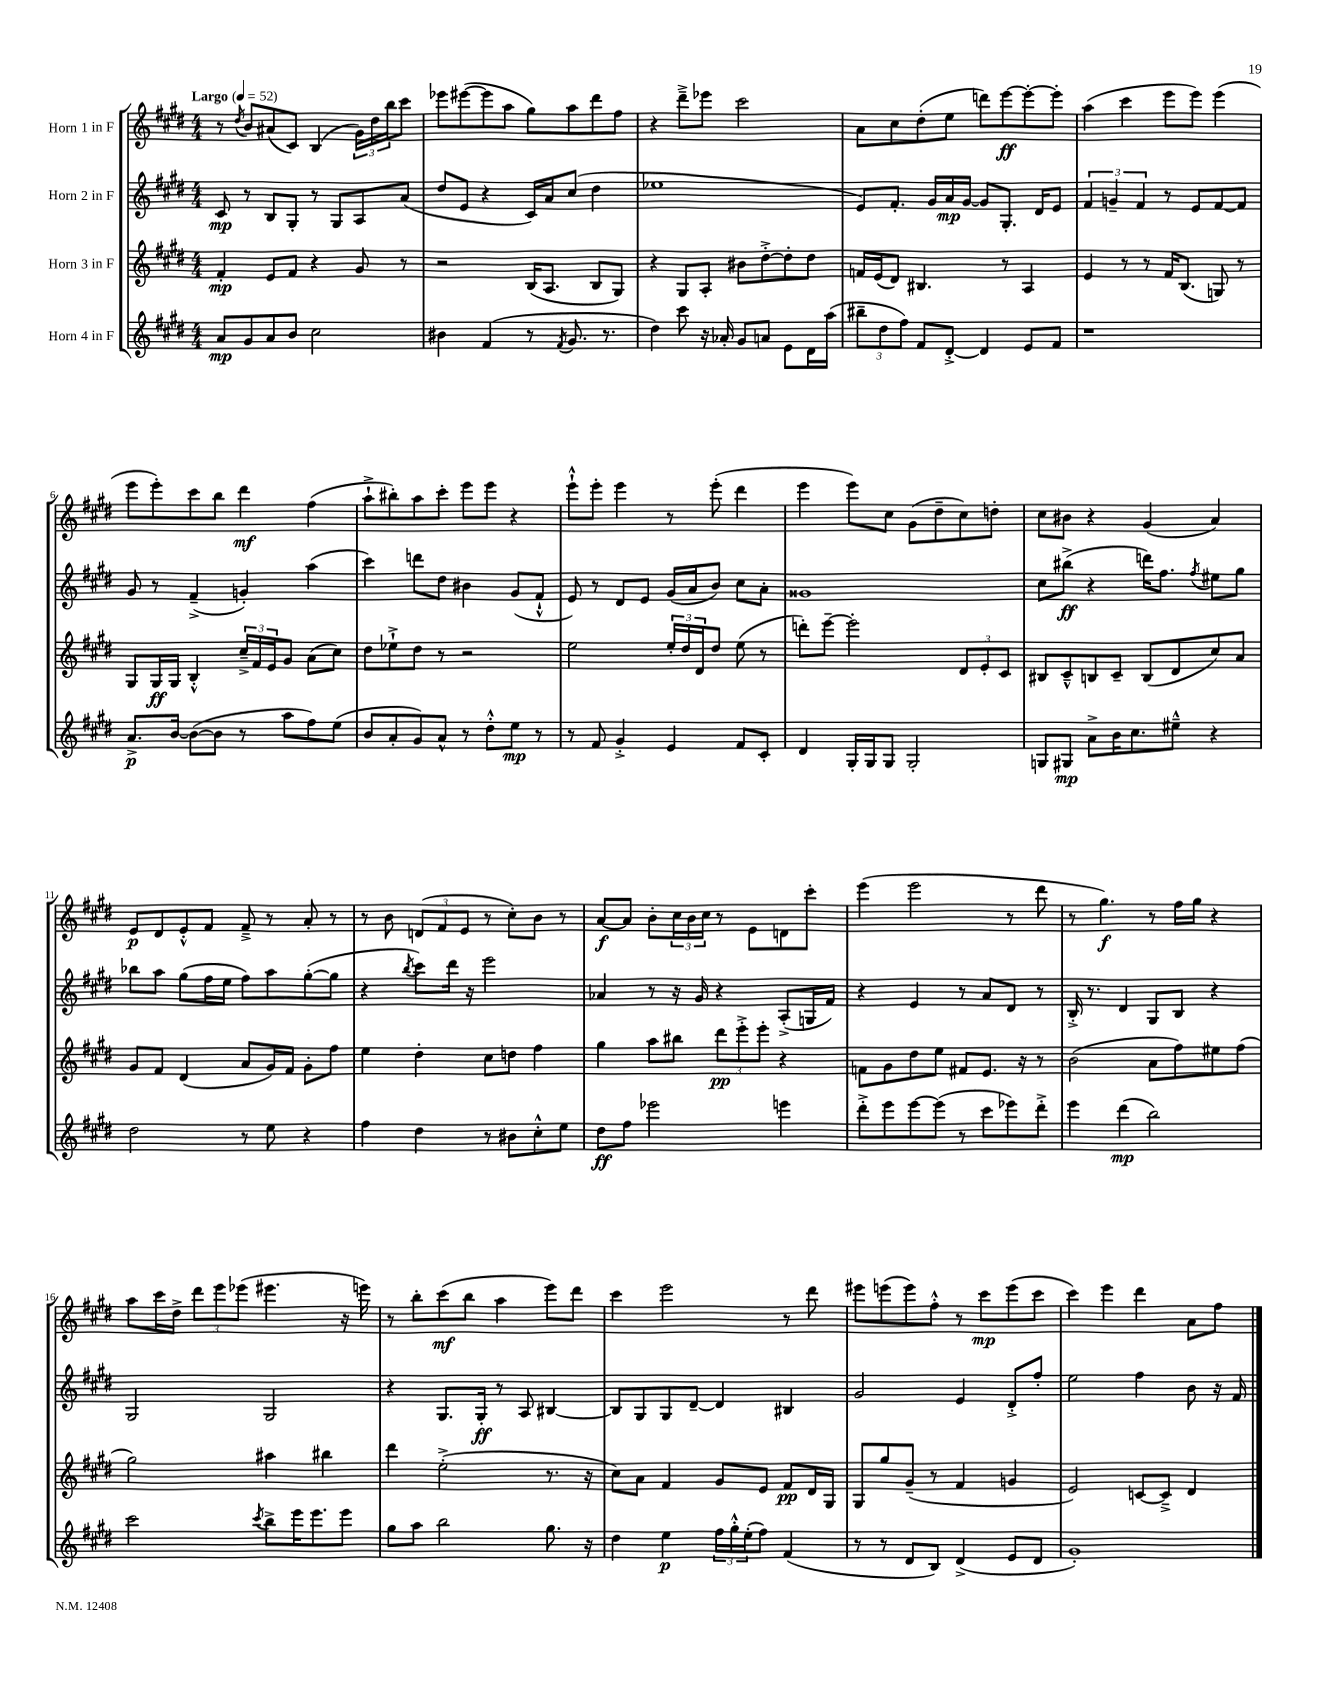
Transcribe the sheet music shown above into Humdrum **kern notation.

**kern	**kern	**kern	**kern
*staff4	*staff3	*staff2	*staff1
*clefG2	*clefG2	*clefG2	*clefG2
*k[f#c#g#d#]	*k[f#c#g#d#]	*k[f#c#g#d#]	*k[f#c#g#d#]
*M4/4	*M4/4	*M4/4	*M4/4
*MM52	*MM52	*MM52	*MM52
8a	4f#'	8c#	8r
.	.	.	8qdd#
8g#	.	8r	8b
8a	8e	8B	(8a#
8b	8f#	8G#'	8c#)
2cc#	4r	8r	(4B
.	.	8G#	.
.	8g#	8A	24g#)
.	.	.	24dd#
.	.	.	24bb
.	8r	(8a	8ccc#
=	=	=	=
4b#	2r	8dd#	8eee-
.	.	8e	([8eee#
(4f#	.	4r	8eee#]
.	.	.	8aa
8r	(16B	16c#)	8gg#)
.	8.A	16a	.
8qf#	.	.	.
8.g#	.	(8cc#	8aa
.	8B	4dd#	8ddd#
8.r	.	.	.
.	8G#)	.	8ff#
=	=	=	=
4dd#)	4r	1ee-	4r
8ccc#	8G#	.	8ddd#~^
16r	8A'	.	8eee-
16a-'	.	.	.
8g#	8b#	.	2ccc#
8a	[8dd#'^	.	.
8e	8dd#']	.	.
16d#	8dd#	.	.
(16aa	.	.	.
=	=	=	=
12bb#~	16f	8e)	8a
.	(16e	.	.
12dd#	.	.	.
.	8d#)	8.f#'	8cc#
12ff#)	.	.	.
8f#	4.B#	.	(8dd#'
.	.	16g#	.
[8d#'^	.	16a	8ee
.	.	[16g#	.
4d#]	.	8g#]	8ddd)
.	8r	8.G#'	[8eee
8e	4A	.	8eee'_
.	.	16d#	.
8f#	.	8e	8eee']
=	=	=	=
1r	4e	6f#	(4aa
.	.	6g~	.
.	8r	.	4ccc#
.	.	6f#	.
.	8r	.	.
.	16f#	8r	8eee
.	(8.B	.	.
.	.	8e	8eee)
.	8G)	[8f#	(4eee
.	8r	8f#]	.
=	=	=	=
8.a^	8G#	8g#	8eee
.	16G#	8r	8eee')
[16b	16G#	.	.
(8b_	4B'^^	(4f#~^	8ccc#
8b]	.	.	8bb
8r	24cc#~^	4g')	4ddd#
.	24f#	.	.
.	24e	.	.
8aa	8g#	.	.
8ff#)	(8a	(4aa	(4ff#
(8ee	8cc#)	.	.
=	=	=	=
8b	8dd#	4ccc#)	8aa`^
8a'	8ee-`^	.	8bb#')
8g#)	8dd#	8ddd	8aa
8a^^	8r	8dd#	8ccc#'
8r	2r	4b#	8eee
8dd#'^^	.	.	8eee
8ee	.	(8g#	4r
8r	.	8f#`^^	.
=	=	=	=
8r	2ee	8e)	8eee`^^
8f#	.	8r	8eee'
4g#'^	.	8d#	4eee
.	.	8e	.
4e	24ee'	(16g#	8r
.	24dd#	.	.
.	.	16a	.
.	24d#	.	.
.	8dd#	8b)	(8eee'
8f#	(8ee	8cc#	4ddd#
8c#'	8r	8a'	.
=	=	=	=
4d#	8ddd')	1g##	4eee
.	[8eee~	.	.
16G#'	2eee']	.	8eee)
16G#	.	.	.
8G#	.	.	8cc#
2G#'	.	.	(8g#
.	.	.	8dd#~
.	12d#	.	8cc#)
.	12e'	.	.
.	.	.	8dd'
.	12c#	.	.
=	=	=	=
8G	8B#	8cc#	8cc#
8G#	8c#~^^	(8bb#^	8b#
8a^	8B	4r	4r
16b	8c#~	.	.
8.cc#	.	.	.
.	(8B	16ddd)	(4g#
.	.	8.ff#	.
8ee#~^^	8d#	.	.
.	.	8qff#	.
4r	8cc#)	8ee#	4a)
.	8a	8gg#	.
=	=	=	=
2dd#	8g#	8bb-	8e
.	8f#	8aa	8d#
.	(4d#	(8gg#	8e'^^
.	.	16ff#	8f#
.	.	16ee	.
8r	8a	8ff#)	8f#~^
8ee	16g#)	8aa	8r
.	16f#	.	.
4r	8g#'	([8gg#'	8a'
.	8ff#	8gg#]	8r
=	=	=	=
4ff#	4ee	4r	8r
.	.	.	8b
.	.	8qbb	.
4dd#	4dd#'	8ccc#)	(12d
.	.	.	12f#
.	.	16ddd#	.
.	.	.	12e
.	.	16r	.
8r	8cc#	2eee	8r
8b#	8dd	.	8cc#')
8cc#'^^	4ff#	.	8b
8ee	.	.	8r
=	=	=	=
8dd#	4gg#	4a-	[8a
8ff#	.	.	8a]
2eee-	8aa	8r	8b'
.	8bb#	16r	24cc#
.	.	.	24b
.	.	16g#	.
.	.	.	24cc#
.	12ddd#	4r	8r
.	12eee'^	.	.
.	.	.	8e
.	12eee'	.	.
4eee	4r	(8A'^	8d
.	.	16G	8ccc#'
.	.	16f#)	.
=	=	=	=
8ddd#'^	8f	4r	(4eee
8eee	8g#	.	.
[8eee	8dd#	4e	2eee
(8eee]	8ee	.	.
8r	8f#	8r	.
8ccc#	8.e	8a	.
8eee-)	.	8d#	8r
.	16r	.	.
8ddd#'^	8r	8r	8ddd#
=	=	=	=
4eee	(2b	16B'^	8r
.	.	8.r	.
.	.	.	4.gg#)
(4ddd#	.	4d#	.
2bb)	8a	8G#	8r
.	8ff#)	8B	16ff#
.	.	.	16gg#
.	8ee#	4r	4r
.	(8ff#	.	.
=	=	=	=
2ccc#	2gg#)	2G#	8aa
.	.	.	16ccc#
.	.	.	16dd#^
.	.	.	12ddd#
.	.	.	12eee
.	.	.	(12eee-
8qccc#	.	.	.
8bb^	4aa#	2G#	4.eee#
16eee	.	.	.
8.eee	.	.	.
.	4bb#	.	.
8eee	.	.	16r
.	.	.	16eee)
=	=	=	=
8gg#	4ddd#	4r	8r
8aa	.	.	8bb'
2bb	(2ee'^	8.G#	(8ccc#
.	.	.	8bb
.	.	16G#'	.
.	.	8r	4aa
.	.	8A	.
8.gg#	8.r	[4B#	8eee)
.	.	.	8ddd#
16r	16r	.	.
=	=	=	=
4dd#	8cc#)	8B#]	4ccc#
.	8a	8G#	.
4ee	4f#	8G#	2eee
.	.	[8d#~	.
24ff#	8g#	4d#]	.
24gg#'^^	.	.	.
(24ee'	.	.	.
8ff#)	8e	.	.
(4f#	8f#	4B#	8r
.	16d#	.	8ddd#
.	16G#	.	.
=	=	=	=
8r	8G#	2g#	8eee#
8r	8gg#	.	(8eee
8d#	(8g#~	.	8eee)
8B)	8r	.	8ff#'^^
(4d#^	4f#	4e	8r
.	.	.	8ccc#
8e	4g	8d#'^	(8eee
8d#	.	8ff#'	8ccc#
=	=	=	=
1g#')	2e)	2ee	4ccc#)
.	.	.	4eee
.	[8c	4ff#	4ddd#
.	8c~^]	.	.
.	4d#	8b	8a
.	.	16r	8ff#
.	.	16f#	.
==	==	==	==
*-	*-	*-	*-
